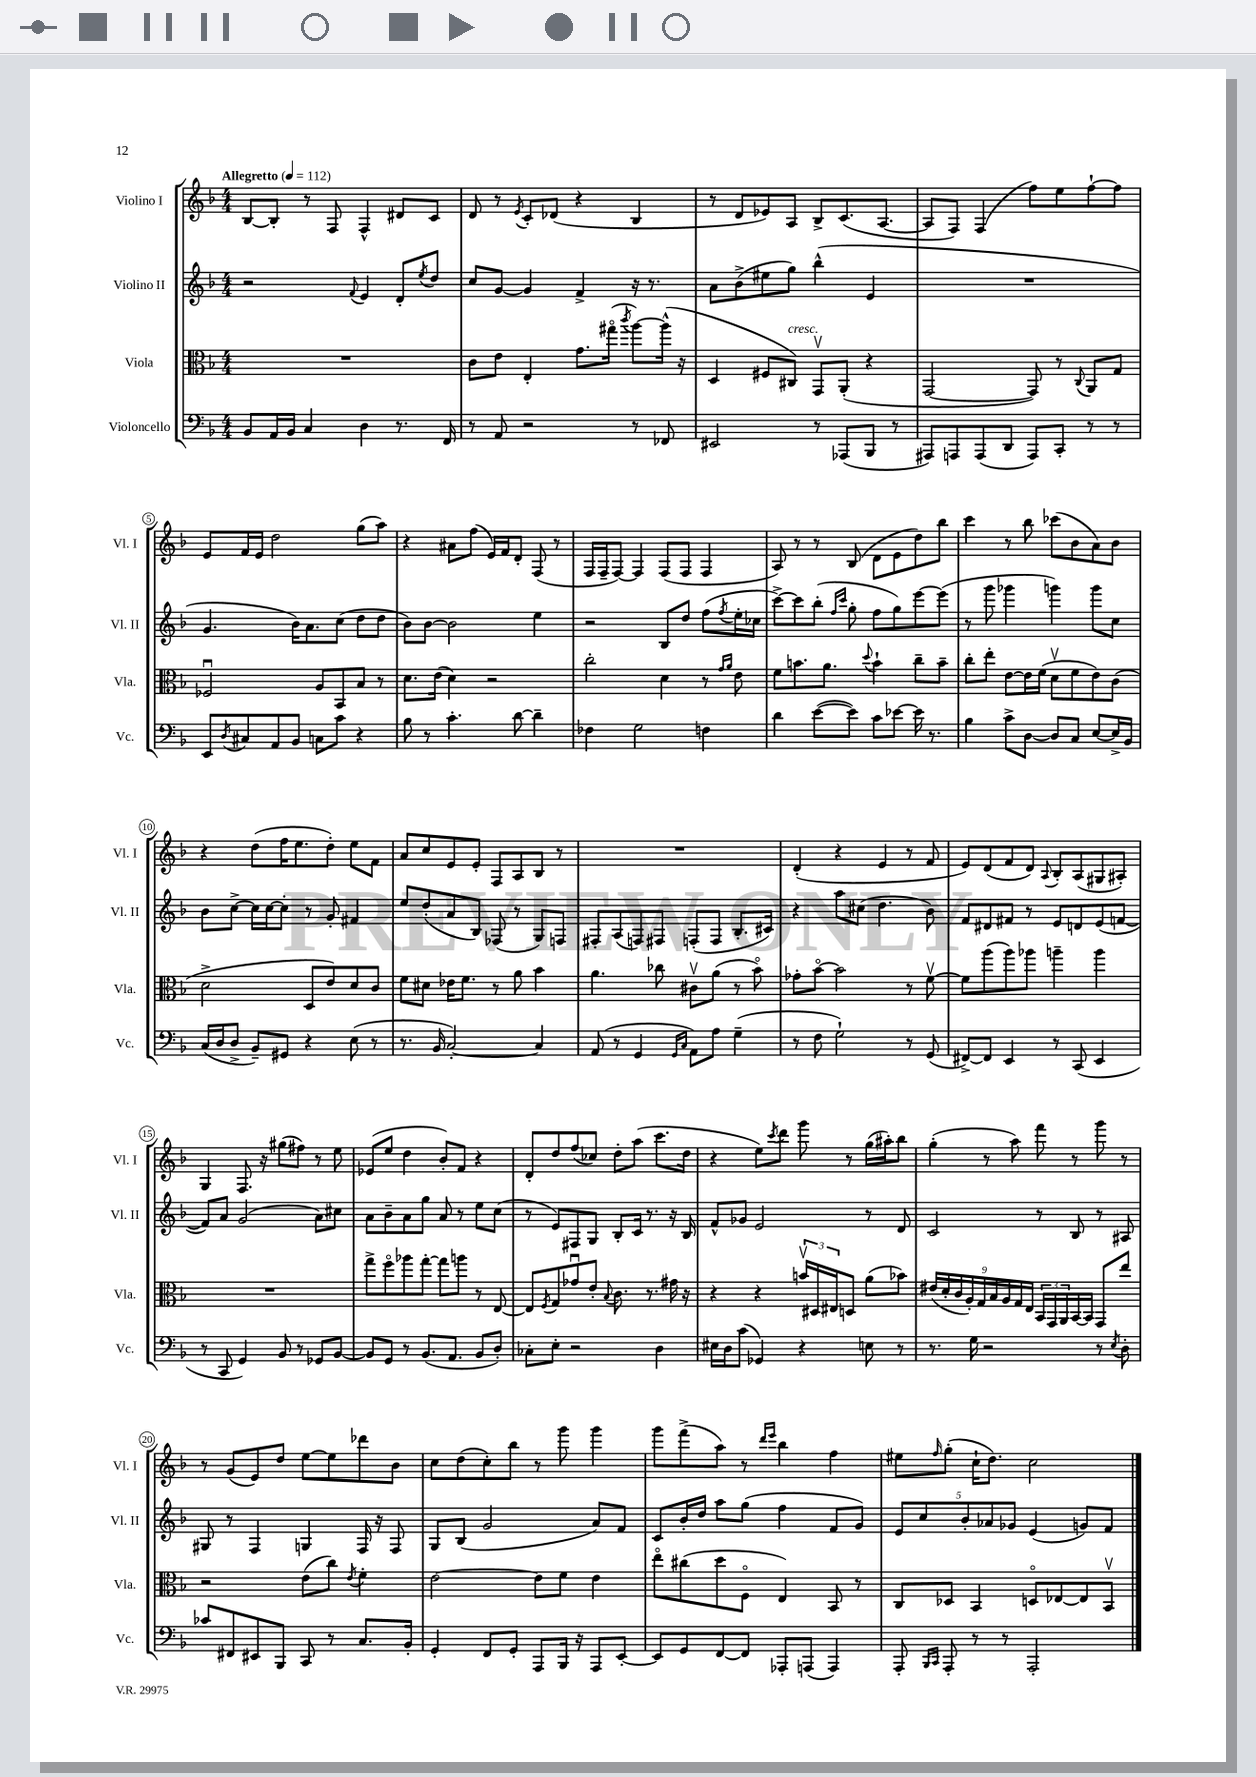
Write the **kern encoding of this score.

**kern	**kern	**kern	**kern
*staff4	*staff3	*staff2	*staff1
*clefF4	*clefC3	*clefG2	*clefG2
*k[b-]	*k[b-]	*k[b-]	*k[b-]
*M4/4	*M4/4	*M4/4	*M4/4
*MM112	*MM112	*MM112	*MM112
8BB-/L	1r	2r	[8B-/L
16AA/L	.	.	8B-'/]J
16BB-/JJ	.	.	.
4C/	.	.	8r
.	.	.	8F/
.	.	8qqf/	.
4D\	.	4e/	4F^^/
8.r	.	8d'/L	8d#/L
.	.	8qee/	.
.	.	8dd/J	8c/J
16FF/	.	.	.
=	=	=	=
8r	8c\L	8cc/L	8d/
8AA/	8e\J	[8g/J	8r
.	.	.	8qe/
2r	4E'/	4g/]	8c'/L
.	.	.	(8d-/J
.	8.g\L	4f^/	4r
.	(16gg#o\Jk	.	.
.	8qccc/	.	.
8r	[8aa\L)	16r	4B-/
.	.	8.r	.
8FF-/	(16aa^^\]Jk	.	.
.	16r	.	.
=	=	=	=
2EE#/	4D/	8a\L	8r
.	.	(8b-^\	8d/L
.	8F#/L	8ee#\	8e-/)
.	8C#/J)	8gg\J)	8A/J
8r	8GGv/L	(4bb-^^\	8B-^/L
(8AAA-/L	(8AA'/J	.	(8.c/
8BBB-/J	4r	4e/	.
.	.	.	[8.A/J
8r	.	.	.
=	=	=	=
8AAA#/L)	[2GG/	1r	8A/]L
8AAA/	.	.	8F/J)
(8AAA/	.	.	(4F/
8DD/J	.	.	.
8AAA/L)	8GG/])	.	8ff\L)
8CC'/J	8r	.	8ee\
.	8qqC/	.	.
8r	8AA/L	.	[8ff`\
8r	8G/J	.	8ff\]J
=	=	=	=
8EE/L	2F-u/	4.g/	8e/L
8qD/	.	.	.
8C#/	.	.	16f/L
.	.	.	16e/JJ
8AA/	.	.	2dd\
8BB-/J	.	16b-\LK)	.
.	.	8.a\	.
8C\L	8A/L	.	.
8c\J	8BB-/	(8cc\J	.
4r	8B-/J	8dd\L	(8gg\L
.	8r	8dd\J	8aa\J)
=	=	=	=
8B-\	8.d\L	8b-\L)	4r
8r	.	[8b-\J	.
.	(16e\Jk	.	.
4.c'\	4d\)	2b-\]	8a#\L
.	.	.	(8ff\J
.	2r	.	16e/LL)
.	.	.	16f/J
[8d\	.	.	8d'/J
4d~\]	.	4ee\	(8F/
.	.	.	8r
=	=	=	=
4F-\	2cc'\	2r	16F/LL
.	.	.	16F~/J
.	.	.	[8F/J)
2G\	.	.	4F/]
.	4d\	8B-/L	(8F/L
.	.	8dd/J	8F/J
4F\	8r	(8ff\L	4F/
.	16qqg/LL	.	.
.	16qqa/JJ	8qff/	.
.	8e\	16ee'\L	.
.	.	16cc-\JJ	.
=	=	=	=
4d\	8f\L	[8ccc^\L)	8A/)
.	8.b\	8ccc\]	8r
([8e\L	.	(8bb-'\J	8r
.	8.a\J	.	.
.	.	16qqff/LL	.
.	.	16qqccc/JJ	.
8e\]J)	.	8gg'\	(8B-/
.	8qqdd/	.	.
8c\L	4b`\	8ff\L	8d\L
[8e-\J	.	8gg\)	8e\
16e-\]	8cc~\L	[8eee\	8dd\)
8.r	.	.	.
.	8b~\J	(8eee\]J	8bb-\J
=	=	=	=
4B-\	8cc'\L	8r	4ccc\
.	8ee'\J	8ggg\	.
8c^\L	[8e\L	4ggg-\	8r
[8D\J	16e\]L	.	8bb-\
.	(16f\JJ	.	.
8D/]L	8dv\L	4ggg\)	(8ccc-\L
8C/J	8f\	.	8b-\
[8E/L	8e\)	8ggg\L	8a\)
16E^/]L	(8c\J	8cc\J	8b-\J
16BB-/JJ	.	.	.
=	=	=	=
(16C/LL	2d^\	8b-\L	4r
16D/J	.	.	.
8D^/J	.	[8cc^\J	.
8BB-~/L)	.	16cc\]LL	(8dd\L
.	.	[16cc\J	.
8GG#/J	.	8cc'\]J	16ff\K
.	.	.	8.ee\
4r	8D/L	8r	.
.	8e/)	8g'/	8dd'\J)
(8E\	8d/	4f#/	8ee\L
8r	8c/J	.	8f\J
=	=	=	=
8.r	8f\L	8ee/L	8a/L
.	8d#\J	(8dd'/	8cc/
16BB-/	.	.	.
[2C'/)	16e-\LK	8a/	8e/
.	8.f\J	.	.
.	.	8B-/J)	8e'/J
.	8r	(8F-/	8F/L
.	8a\	8r	8A/
4C/]	4b-\	8G/L)	8B-/J
.	.	8F/J	8r
=	=	=	=
(8AA/	4.a\	8F#'/L	1r
8r	.	(8A/	.
4GG/	.	8F/)	.
.	8cc-\	8F#/J	.
16qqGG/LL	.	.	.
16qqC/JJ	.	.	.
8AA\L)	8c#v\L	(8F'/L	.
8A\J	(8a\J	8F/J	.
(4G~\	8r	8.B-'/L	.
.	8b-o\)	.	.
.	.	16c#/Jk)	.
=	=	=	=
8r	8g-'\L	4r	(4d'/
8F\	[8b-o\J	.	.
2G`\)	2b-\]	8aa\L	4r
.	.	(8cc#\J	.
.	.	4.dd\	4e/
8r	8r	.	8r
(8GG/	[8fv\	8b-\)	8f/
=	=	=	=
[8FF#^/L)	8f\]L	8f/L	8e/L)
8FF#/]J	(8aa\	8d#/	(8d/
4EE/	8aa\)	8f#/J	8f/
.	8aa-\J	8r	8d/J)
.	.	.	8qqA/
8r	4aa~\	8e/L	8B-'/L
(8CC/	.	8d/	(8A/
4EE/	4aa\	(8e/	8G#/
.	.	[8f/J	8A#'/J)
=	=	=	=
8r	1r	8f/]L)	4G/
8CC/	.	8a/J	.
4GG/)	.	(2g/	8.F/
.	.	.	16r
8BB-/	.	.	(8gg#\L
8r	.	.	8ff#\J)
8GG-/L	.	8a\L)	8r
[8BB-/J	.	8cc#\J	8ee\
=	=	=	=
8BB-/]L	8gg^\L	8a\L	(8e-/L
8GG/J	8ffo\	8b-~\	8ee/J
8r	8aa-\	8a\	4dd\
(8.BB-/L	[8gg'\J	8gg\J	.
.	8gg\]L	8a/	8b-'/L)
8.AA/J	.	.	.
.	8aa\J	8r	8f/J
8BB-/L	8r	8ee\L	4r
8D'/J)	[8E/	(8cc\J	.
=	=	=	=
8C-'\L	8E/]L	8r	8d'/L
.	8qF/	.	.
8E'\J	8G/	8e/L)	8dd/
2r	8g-u/	8F#/	(8ff/
.	8e'/J	8G/J	8cc-/J)
.	8qqB-/	.	.
.	8.c\	8B-'/L	8dd'\L
.	.	16c/Jk	(8aa\J
.	8.r	8.r	.
4D\	.	.	8.ccc\L
.	16g#\	16r	.
.	16r	16B-/	16dd\Jk
=	=	=	=
16E#\LL	4r	8f^^/L	4r
16D\J	.	.	.
(8c\J	.	8g-/J	.
4GG-/)	4r	2e/	8ee\L)
.	.	.	8qccc/
.	.	.	8ddd\J
4r	24bv/LL	.	8ggg\
.	24D#/	.	.
.	24E#/J	.	.
.	8D/J	.	8r
8E\	(8a\L	8r	(16gg\LL
.	.	.	16aa#'\J)
8r	8b-\J)	8d/	8bb-\J
=	=	=	=
8.r	(18e#/LL	2c/	(4gg'\
.	18d'/	.	.
.	18c/	.	.
.	18A'/)	.	.
16G\	.	.	.
.	18G/	.	.
2r	.	.	8r
.	18B-/	.	.
.	18A/	.	.
.	.	.	8aa\)
.	18G/	.	.
.	18E/JJ	.	.
.	24BB-/LL	8r	8fff\
.	24GG/	.	.
.	24AA/	.	.
.	[16BB-/	8B-/	8r
.	16BB-/]JJ	.	.
8r	8GG/L	8r	8ggg\
8qE/	.	.	.
8D'\	8ee/J	8A#/	8r
=	=	=	=
8c-/L	2r	8G#/	8r
8FF#/	.	8r	(8g/L
8EE#/	.	4F/	8e/)
8BBB-/J	.	.	8dd/J
8CC/	(8e\L	4G/	[8ee\L
8r	8cc\J)	.	8ee\]
.	8qe/	.	.
8.C/L	4f'\	16F/	8ddd-\
.	.	16r	.
.	.	8F/	8b-\J
16BB-'/Jk	.	.	.
=	=	=	=
4GG'/	[2e\	8G/L	8cc\L
.	.	(8B-/J	(8dd\
8FF/L	.	2g/	8cc'\)
8GG'/J	.	.	8bb-\J
8AAA/L	8e\]L	.	8r
16BBB-/Jk	8f\J	.	8ggg\
16r	.	.	.
8AAA/L	4e\	8a/L)	4ggg\
[8EE'/J	.	8f/J	.
=	=	=	=
8EE/]L	8eeo\L	8c/L	8ggg\L
8GG/	(8cc#\	16b-'/L	(8fff^\
.	.	16dd/JJ	.
[8FF/	8dd\	8aa\L	8aa\J)
8FF/]J	8Fo\J	(8gg\J	8r
.	.	.	16qqddd/LL
.	.	.	16qqeee/JJ
8AAA-'/L	4E/)	4ff\	4bb-\
(8AAA/J	.	.	.
4AAA/)	8BB-/	8f/L	4ff\
.	8r	8g/J)	.
=	=	=	=
8AAA'/	8C/L	10e/L	8ee#\L
.	.	10cc/	.
16qqBBB-/LL	.	.	.
16qqCC/JJ	.	.	16qqff/
8AAA'/	8D-/J	.	(8gg'\J
.	.	10b-'/	.
8r	4BB-/	.	16cc`\LK
.	.	10a-/	.
.	.	.	8.dd\J)
8r	.	.	.
.	.	10g-/J	.
2AAA'/	8Do/L	(4e/	2cc\
.	[8E-/	.	.
.	8E-/]	8g/L)	.
.	8BB-v/J	8f/J	.
==	==	==	==
*-	*-	*-	*-
